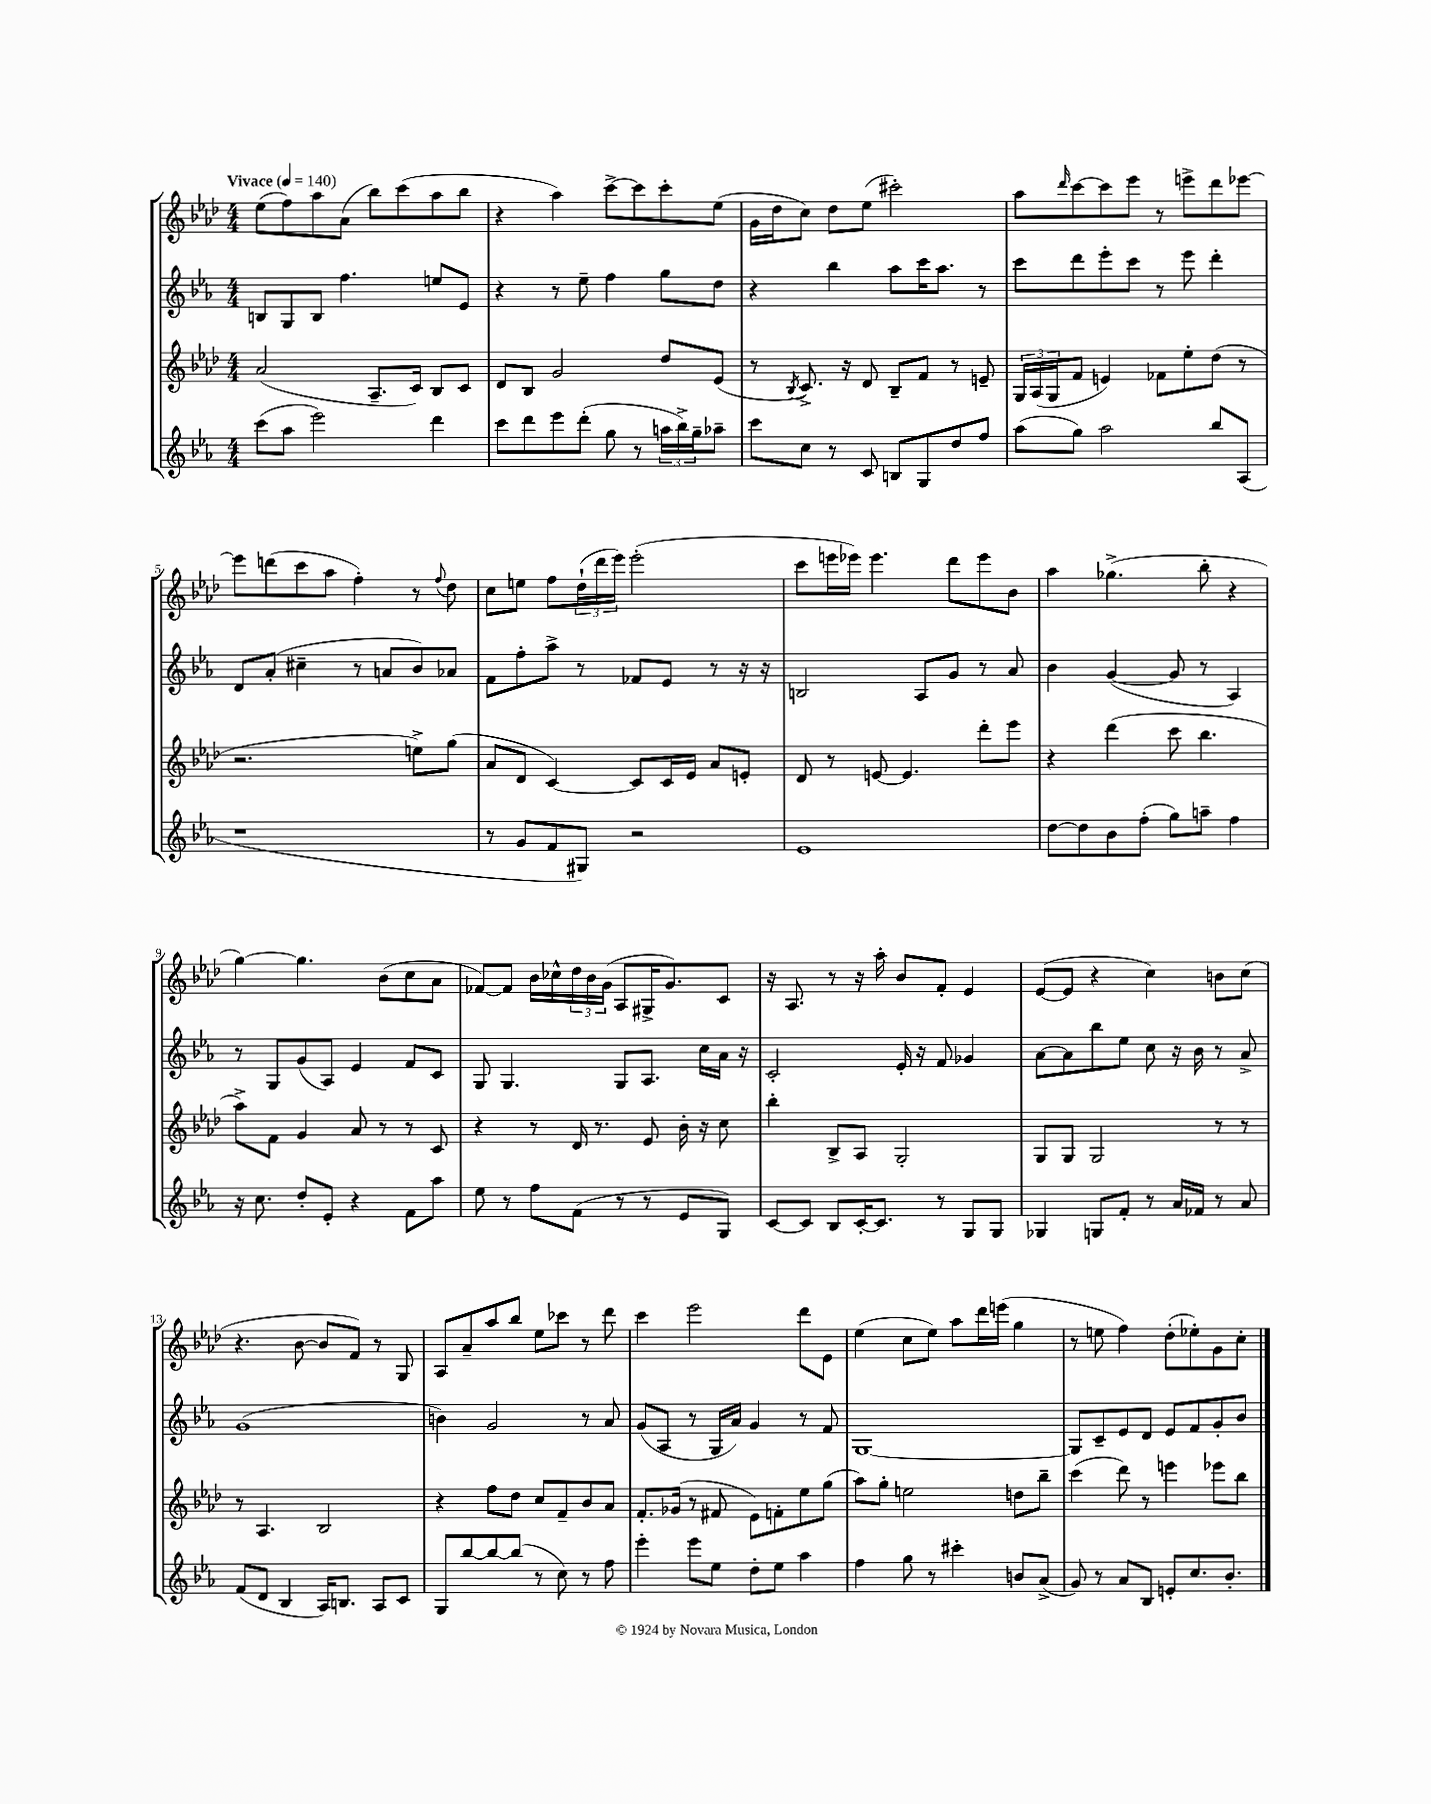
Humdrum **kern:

**kern	**kern	**kern	**kern
*staff4	*staff3	*staff2	*staff1
*clefG2	*clefG2	*clefG2	*clefG2
*k[b-e-a-]	*k[b-e-a-d-]	*k[b-e-a-]	*k[b-e-a-d-]
*M4/4	*M4/4	*M4/4	*M4/4
*MM140	*MM140	*MM140	*MM140
(8ccc\L	(2a-/	8B/L	(8ee-\L
8aa-\J	.	8G/	8ff\)
2eee-\)	.	8B/J	8aa-\
.	.	4.ff\	(8a-\J
.	8.A-~/L	.	8bb-\L)
.	.	.	(8ccc\
.	16c/Jk)	.	.
4ddd\	8B-/L	8ee/L	8aa-\
.	8c/J	8e-/J	8bb-\J
=	=	=	=
8ccc\L	8d-/L	4r	4r
8ddd\	8B-/J	.	.
8eee-\	2g/	8r	4aa-\)
(8ddd'\J	.	8ee-~\	.
8gg\	.	4ff\	[8ccc^\L
8r	.	.	8ccc\]
24aa\LL	8dd-/L	8gg\L	8ccc'\
24bb-^\)	.	.	.
24gg~\J	.	.	.
8aa-~\J	(8e-/J	8dd\J	(8ee-\J
=	=	=	=
8ccc\L	8r	4r	16g\LL
.	.	.	16dd-\J
.	8qB-/	.	.
8cc\J	8.c^/)	.	8cc\J)
8r	.	4bb-\	8dd-\L
.	16r	.	.
8c/	8d-/	.	(8ee-\J
8B/L	8B-~/L	8aa-\L	2ccc#'\)
8G/	8f/J	16ccc\K	.
.	.	8.aa-\J	.
8dd/	8r	.	.
8ff/J	8e~/	8r	.
=	=	=	=
(8aa-\L	24G/LL	8ccc\L	8aa-\L
.	(24A-/	.	.
.	24G/J	.	.
.	.	.	16qqddd-/
8gg\J)	8f/J	8ddd\	[8ccc\
2aa-\	4e/)	8eee-'\	8ccc\]
.	.	8ccc\J	8eee-\J
.	8f-\L	8r	8r
.	8ee-'\	8eee-\	8eee^\L
8bb-/L	(8dd-\J	4ddd'\	8ddd-\
(8A-/J	8r	.	[8eee-\J
=	=	=	=
1r	2.r	8d/L	8eee-\]L
.	.	(8a-'/J	(8ddd\
.	.	4cc#~\	8ccc\
.	.	.	8aa-\J
.	.	8r	4ff'\)
.	.	8a/L	.
.	8ee^\L)	8b-/)	8r
.	.	.	8qqff/
.	(8gg\J	8a-/J	8dd-\
=	=	=	=
8r	8a-/L	8f\L	8cc\L
8g/L	8d-/J	8ff'\	8ee\J
8f/	[4c/)	8aa-^\J	8ff\L
8G#/J)	.	8r	(24dd-`\L
.	.	.	24ddd-\
.	.	.	24eee-\JJ)
2r	8c/]L	8f-/L	(2eee-'\
.	16c/L	8e-/J	.
.	16e-/JJ	.	.
.	8a-/L	8r	.
.	8e'/J	16r	.
.	.	16r	.
=	=	=	=
1e-	8d-/	2B/	8ccc\L
.	8r	.	16eee\L
.	.	.	16eee-\JJ)
.	[8e/	.	4.eee-\
.	4.e/]	.	.
.	.	8A-/L	.
.	.	8g/J	8ddd-\L
.	8ddd-'\L	8r	8eee-\
.	8eee-\J	8a-/	8b-\J
=	=	=	=
[8dd\L	4r	4b-\	4aa-\
8dd\]	.	.	.
8b-\	(4ddd-\	([4g/	(4.gg-^\
(8ff'\J	.	.	.
8gg\L)	8ccc\	8g/]	.
8aa~\J	4.bb-\	8r	8bb-'\
4ff\	.	4A-/)	4r
=	=	=	=
16r	8aa-^\L)	8r	[4gg\)
8.cc\	.	.	.
.	8f\J	8G/L	.
8dd'/L	4g/	(8g/	4.gg\]
8e-'/J	.	8A-/J)	.
4r	8a-/	4e-/	.
.	8r	.	(8b-\L
8f\L	8r	8f/L	8cc\
8aa-\J	8c/	8c/J	8a-\J
=	=	=	=
8ee-\	4r	8G/	[8f-/L)
8r	.	4.G/	8f-/]J
8ff\L	8r	.	16b-\LL
.	.	.	16cc-^^\
(8f\J	16d-/	.	24dd-\
.	.	.	24b-\
.	8.r	.	.
.	.	.	(24g\JJ
8r	.	8G/L	8A-/L
8r	8e-/	8.A-/J	16G#^/K
.	.	.	8.g/)
8e-/L	16b-'\	.	.
.	16r	16cc\LL	.
8G/J)	8cc\	16a-\JJ	8c/J
.	.	16r	.
=	=	=	=
[8c/L	4bb-'\	2c'/	16r
.	.	.	8.A-/
8c/]J	.	.	.
8B-/L	8B-^/L	.	8r
[16c'/K	8A-/J	.	16r
8.c/]J	.	.	16aa-'\
.	2G'/	16e-'/	8b-/L
.	.	16r	.
8r	.	8f/	8f'/J
8G/L	.	4g-/	4e-/
8G/J	.	.	.
=	=	=	=
4G-/	8G/L	[8a-\L	([8e-/L
.	8G/J	8a-\]	8e-/]J
8G/L	2G/	8bb-\	4r
8f'/J	.	8ee-\J	.
8r	.	8cc\	4cc\)
16a-/LL	.	16r	.
16f-/JJ	.	16b-\	.
8r	8r	8r	8b\L
8a-/	8r	8a-^/	(8cc\J
=	=	=	=
(8f/L	8r	(1g	4.r
8d/J	4.A-/	.	.
4B-/	.	.	.
.	.	.	[8b-\
16A-/LK)	2B-/	.	8b-/]L
8.B/J	.	.	.
.	.	.	8f/J)
8A-/L	.	.	8r
8c/J	.	.	8G/
=	=	=	=
8G/L	4r	4b\)	8A-/L
[8bb-/	.	.	8a-~/
8bb-/_	8ff\L	2g/	8aa-/
(8bb-/]J	8dd-\J	.	8bb-/J
8r	8cc/L	.	8ee-\L
8cc\)	8f~/	.	8ccc-\J
8r	8b-/	8r	8r
8ff\	8a-/J	8a-/	8ddd-\
=	=	=	=
4eee-'\	8.f'/L	(8g/L	4ccc\
.	.	8A-/J	.
.	(16g-/Jk	.	.
8eee-\L	8r	8r	2eee-\
8ee-\J	8f#/	16G/LL	.
.	.	16a-/JJ)	.
8dd'\L	8e-\L)	4g/	.
8ee-\J	8f'\	.	.
4aa-\	8ee-\	8r	8ddd-\L
.	(8gg\J	8f/	8e-\J
=	=	=	=
4ff\	8aa-\L)	[1G	(4ee-\
.	8gg'\J	.	.
8gg\	2ee\	.	8cc\L
8r	.	.	8ee-\J)
4ccc#'\	.	.	8aa-\L
.	.	.	16ddd-\L
.	.	.	(16eee\JJ
8b/L	8dd\L	.	4gg\
(8a-^/J	8bb-~\J	.	.
=	=	=	=
8g/)	(4ccc\	8G/]L	8r
8r	.	8c~/	8ee\
8a-/L	8ddd-\)	8e-/	4ff\)
8B-/J	8r	8d/J	.
8e'/L	4eee\	8e-/L	(8dd-'\L
8.cc/	.	8f/	8ee-'\)
.	8eee-\L	8g'/	8g\
8.b-'/J	.	.	.
.	8bb-\J	8b-/J	8cc'\J
==	==	==	==
*-	*-	*-	*-
